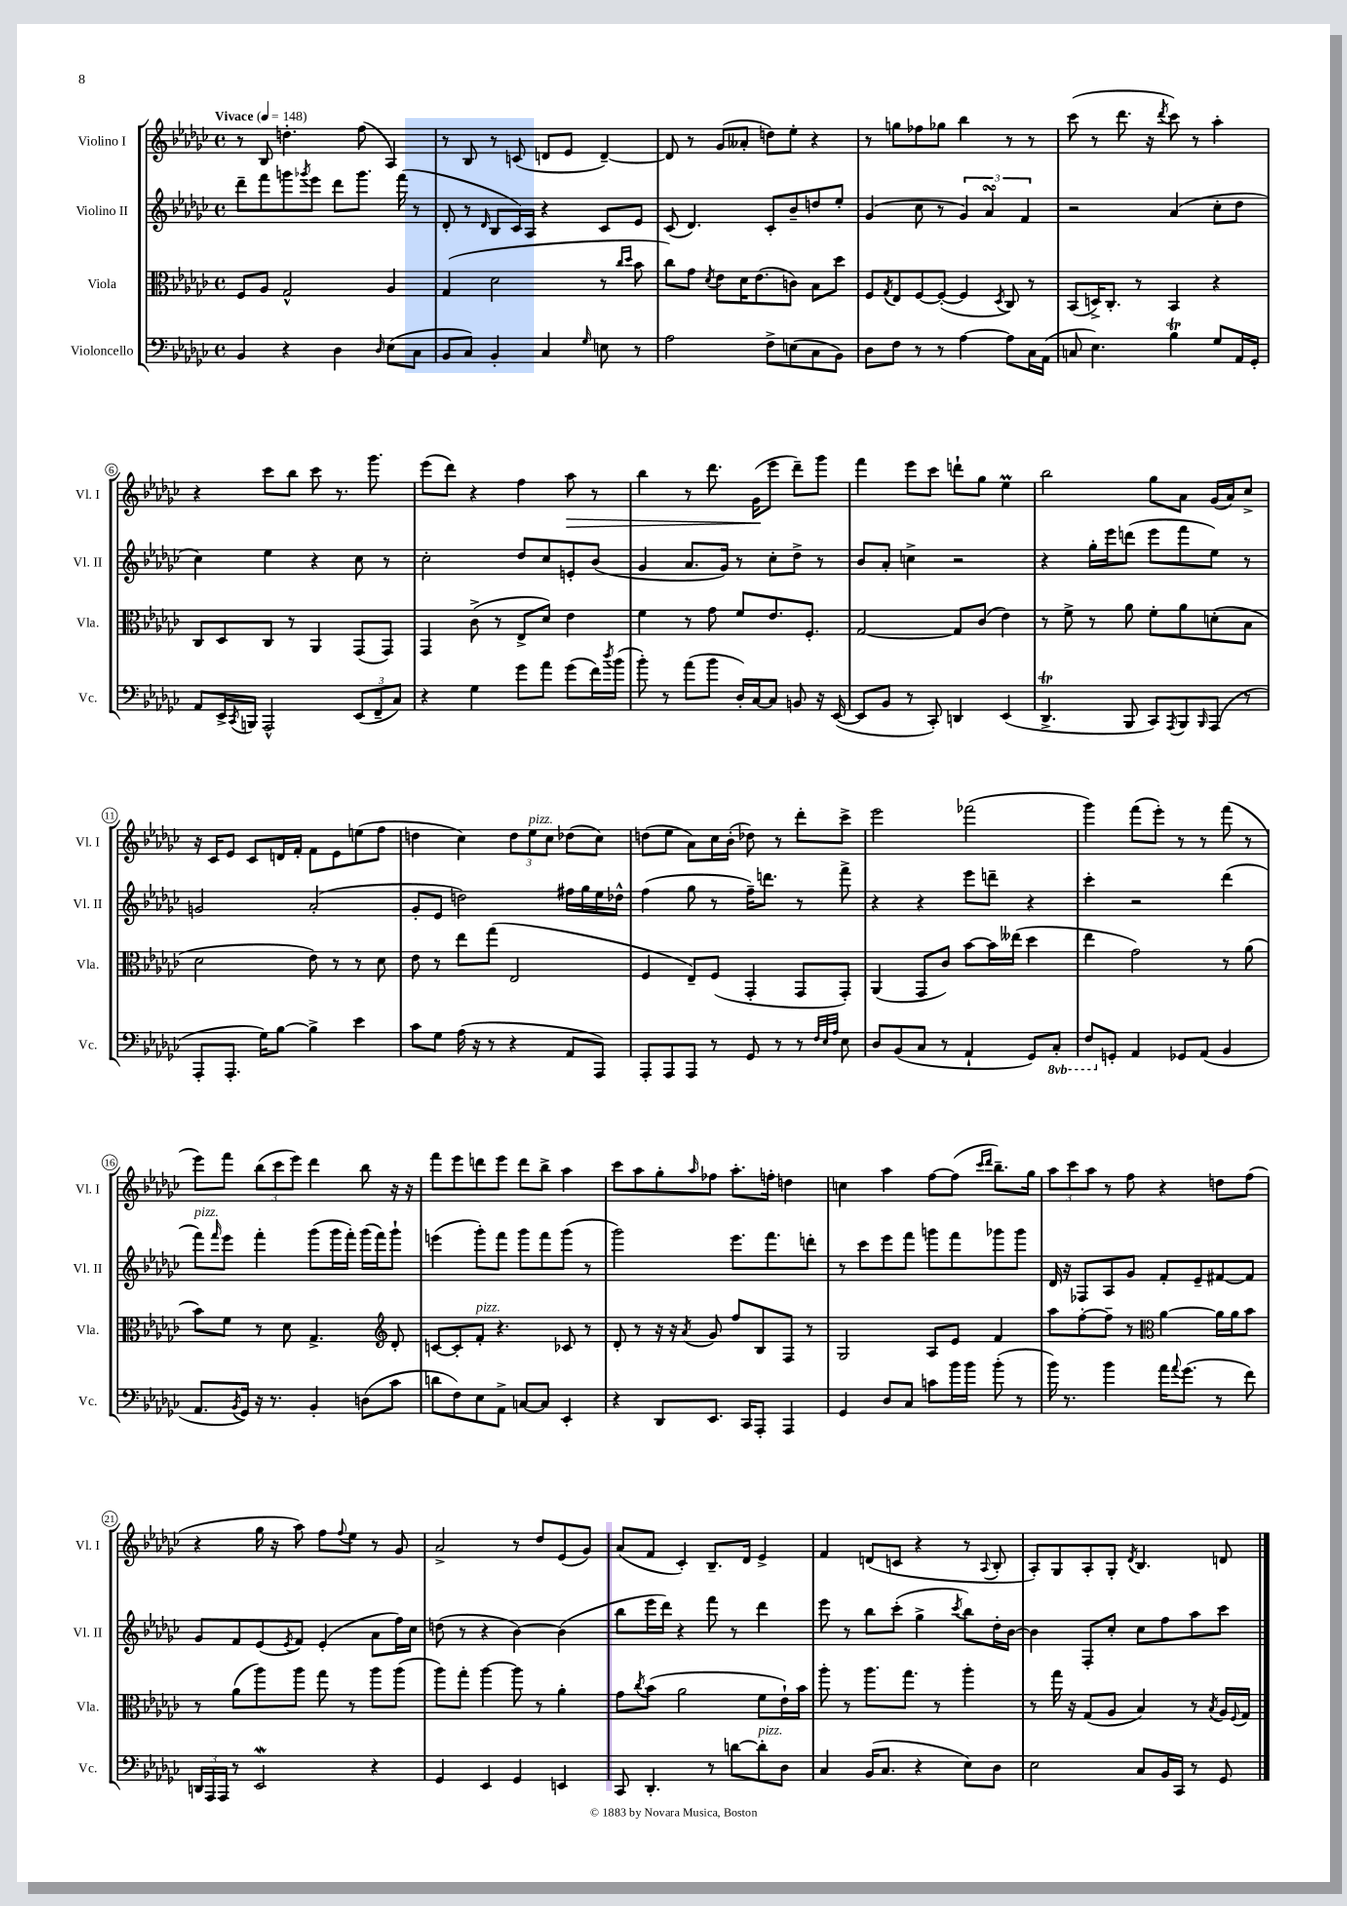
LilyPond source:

<<
\new StaffGroup <<
\new Staff = "s0" \with { instrumentName = "Violino I" shortInstrumentName = "Vl. I" } {
    \clef treble \key ges \major \defaultTimeSignature \time 4/4 \tempo "Vivace" 4 = 148
    r8 bes8 d''4.-. f''8( aes4) |
    r8 bes8 r8 c'8( d'8 ees'8 d'4~--) |
    d'8 r8 ges'8( aeses'8-. d''8) ees''8-. r4 |
    r8 g''8 fes''8 ges''8 bes''4 r8 r8 |
    ces'''8( r8 des'''8. r16 \acciaccatura { des'''8 } ces'''8) r8 aes''4-. |
    r4 ces'''8 bes''8 ces'''8 r8. ges'''8. |
    ees'''8( des'''8) r4 f''4 aes''8\> r8 |
    bes''4 r8 des'''8. ges'16\!( ees'''8 des'''8--) ges'''8 |
    f'''4 ees'''8 ces'''8 d'''8-! ges''8 ees''4\prall |
    bes''2 ges''8 aes'8 ges'16( aes'16) ces''8-> |
    r16 ces'16 ees'8 ces'8 d'16 f'16-. f'8 ees'8 e''8( f''8 |
    d''4 ces''4) \tuplet 3/2 { d''8 ees''8^\markup { \italic "pizz." } ces''8 } des''8( ces''8) |
    d''8( ees''8 aes'8) ces''16 bes'16-.( des''8) r8 des'''8-. ces'''8-> |
    ees'''2 fes'''2( |
    ges'''4) f'''8( ees'''8-.) r8 r8 f'''8( r8 |
    ees'''8) f'''8 \tuplet 3/2 { bes''8( ces'''8 ees'''8) } des'''4 bes''8 r16 r16 |
    f'''8 ees'''8 d'''8 ees'''8 d'''8 bes''8-> aes''4 |
    ces'''8 aes''8 ges''8-. \grace { aes''16 } fes''8 aes''8.-. f''16-. d''4 |
    c''4 aes''4 f''8~ f''8( \grace { ces'''16 des'''16 } bes''8.--) ges''16 |
    \tuplet 3/2 { aes''8 ces'''8 aes''8 } r8 f''8 r4 d''8 f''8( |
    r4 ges''16 r16 aes''8) f''8 \appoggiatura { f''8 } ees''8 r8 ges'8 |
    aes'2-> r8 des''8 ees'8( ges'8) |
    aes'8( f'8 ces'4-.) bes8.-- des'16 ees'4-> |
    f'4 d'8( c'8 r4 r8 \appoggiatura { aes8 } bes8-. |
    aes8-.) ges8 aes8-. ges8-. \acciaccatura { des'8 } bes4. d'8 \bar "|." |
}
\new Staff = "s1" \with { instrumentName = "Violino II" shortInstrumentName = "Vl. II" } {
    \clef treble \key ges \major \defaultTimeSignature \time 4/4
    des'''8-- f'''8 g'''8 \acciaccatura { ges'''8 } ees'''8 des'''8 ges'''8. f'''16( r8 |
    des'8-. r8 \grace { des'16 } bes8 ces'16) aes16 r4 ces'8 ees'8 |
    ces'8( des'4.) ces'8-. bes'8-- d''8 ees''8-. |
    ges'4( ces''8 r8 \tuplet 3/2 { ges'4) aes'4\turn f'4 } |
    r2 aes'4( ces''8-. des''8 |
    ces''4) ees''4 r4 ces''8 r8 |
    ces''2-. des''8 ces''8 e'8-. bes'8( |
    ges'4 aes'8. ges'16) r8 ces''8-. des''8-> r8 |
    bes'8 aes'8-. c''4-> r2 |
    r4 ges''16-. ees'''16 d'''8( ees'''8 f'''8 ees''8) r8 |
    g'2 aes'2-.( |
    ges'8-. ees'8 d''2) fis''16 ges''16 ees''16 des''16-^ |
    f''4( ges''8 r8 f''16--) d'''8. r8 f'''8-> |
    r4 r4 ees'''8 d'''8-- r4 |
    ces'''4-. r2 des'''4( |
    f'''8^\markup { \italic "pizz." }) \grace { f'''16 } ees'''8 f'''4-. ges'''8( ges'''16 f'''16-.) ges'''16( f'''16) ges'''8-! |
    e'''4( ges'''8-.) f'''8 ges'''8 f'''8 ges'''8( r8 |
    ges'''2) ees'''8. f'''8. d'''8-. |
    r8 ces'''8 ees'''8 f'''8 g'''8 f'''8 ges'''8 ges'''8 |
    des'16 r16 fes8 aes8 ges'8 f'8-. ees'8-- fis'8~ fis'8 |
    ges'8 f'8 ees'8( \acciaccatura { ees'8 } f'8) ees'4-.( aes'8 f''16) ces''16 |
    d''8( r8 r4 bes'4~) bes'4( |
    bes''8 ees'''16 des'''16) r4 f'''8 r8 des'''4 |
    ees'''8 r8 bes''8 ces'''8-.( ges''4-> \acciaccatura { ces'''8 } bes''8) des''16-. bes'16~ |
    bes'4 f8-. ces''8-. ces''8 f''8 aes''8 ces'''8 \bar "|." |
}
\new Staff = "s2" \with { instrumentName = "Viola" shortInstrumentName = "Vla." } {
    \clef alto \key ges \major \defaultTimeSignature \time 4/4
    f8 aes8 ges2-^ aes4 |
    ges4( des'2 r8 \grace { ces''16 des''16 } bes'8 |
    ces''8) ges'8 \acciaccatura { des'8 } ees'8 des'16 ees'8.( c'8) bes8 des''8 |
    f8 \acciaccatura { ges8 } ees8 f8~ f8~-.( f4 \acciaccatura { des8 } ces8) r8 |
    bes,8( d16->) ces8.-. r8 bes,4 r4 |
    ces8 des8 ces8 r8 aes,4 ges,8( ges,8) |
    ges,4 ces'8->( r8 ees8-> des'8) ees'4 |
    f'4 r8 ges'8 f'8 ees'8. f8.-. |
    ges2~ ges8 ces'8( ees'4) |
    r8 f'8-> r8 aes'8 f'8-. aes'8 d'8-.( bes8 |
    des'2 ees'8) r8 r8 des'8 |
    ees'8 r8 ees''8 ges''8( ees2 |
    f4 ees8--) f8( ges,4-. ges,8 ges,8-.) |
    aes,4( ges,8 ces'8) bes'8~ bes'16 eeses''16( des''4 |
    ees''4 ges'2) r8 aes'8( |
    bes'8) f'8 r8 des'8 ges4.-> \clef treble des'8-. |
    c'8~ c'8-. f'8-.^\markup { \italic "pizz." } r4. ces'8 r8 |
    des'8-. r8 r16 r16 \acciaccatura { aes'8 } ges'8 f''8 bes8 f8 r8 |
    ges2 aes8 ees'8 f'4 |
    aes''8 f''8~-. f''8-- r8 \clef alto aes'4~ aes'16 aes'16 bes'8 |
    r8 aes'8( aes''8) aes''8 ges''8 r8 aes''8 aes''8( |
    aes''8) ges''8-. aes''4~ aes''8 r8 aes'4-. |
    ges'8 \acciaccatura { ces''8 } bes'8( aes'2 f'8 ees'16-!) bes'16 |
    aes''8-. r8 aes''8. ges''8. r8 aes''4-. |
    r8 ges''16 r16 ges8( aes8 bes4) r8 \acciaccatura { bes8 } aes16 \appoggiatura { f8 } ges16 \bar "|." |
}
\new Staff = "s3" \with { instrumentName = "Violoncello" shortInstrumentName = "Vc." } {
    \clef bass \key ges \major \defaultTimeSignature \time 4/4 \set Staff.ottavationMarkups = #ottavation-simple-ordinals
    bes,4 r4 des4 \grace { des16 } ees8( ces8 |
    bes,8 ces8) bes,4-. ces4 \grace { ges16 } e8 r8 |
    aes2 f8-> e8( ces8 bes,8) |
    des8 f8 r8 r8 aes4~ aes8 ces16 aes,16( |
    c8 ees4.) bes4\trill ges8 aes,16 ges,16-. |
    aes,8 ees,16-> \acciaccatura { ces,8 } b,,16 aes,,2-^ \tuplet 3/2 { ees,8( f,8-- ces8) } |
    r4 ges4 ges'8 aes'8 ges'8( f'16) \acciaccatura { des''8 } bes'16( |
    bes'8-.) r8 aes'8( bes'8 des16-.) ces16~ ces8 b,8 r16 ees,16~( |
    ees,8 bes,8 r8 ces,8-.) d,4 ees,4( |
    des,4.->\trill bes,,8 ces,8) \acciaccatura { aes,,8 } bes,,8 \grace { bes,,16 } aes,,8( r8 |
    aes,,8-. aes,,8.-. ges16) bes8~ bes4-> ees'4 |
    ces'8 ges8 aes16( r16 r8 r4 aes,8 aes,,8) |
    aes,,8-. aes,,8 aes,,8 r8 ges,8 r8 r8 \grace { f32 ees32 aes32 } ees8 |
    des8 bes,8( ces8 r8 aes,4-! ges,8) \ottava #-1 ces,8-. |
    f,8 \ottava #0 g,8-. aes,4 ges,8 aes,8( bes,4 |
    aes,8. \acciaccatura { bes,8 } ges,16) r16 r8. bes,4-. d8( ces'8 |
    d'8 f8) ees8 aes,8-> c8~ c8 ees,4-. |
    r4 des,8 ees,8. ces,16 aes,,8-. aes,,4 |
    ges,4 des8 ces8 c'8 bes'16 bes'16 bes'8-.( r8 |
    bes'16) r8. bes'4 aes'16 \appoggiatura { aes'8 } ges'8.( r8 f'8) |
    \tuplet 3/2 { d,16 aes,,16 aes,,16 } r8 ees,2\mordent r4 |
    ges,4 ees,4 ges,4 e,4 |
    ces,8 des,4.-. r8 d'8~ d'8-.^\markup { \italic "pizz." } des8 |
    ces4 bes,16( ces8. r4 ees8) des8 |
    ees2 ces8 bes,16 ces,16 r8 ges,8 \bar "|." |
}
>>
>>
\layout { \context { \Score \override BarNumber.stencil = #(make-stencil-circler 0.1 0.3 ly:text-interface::print) } }
